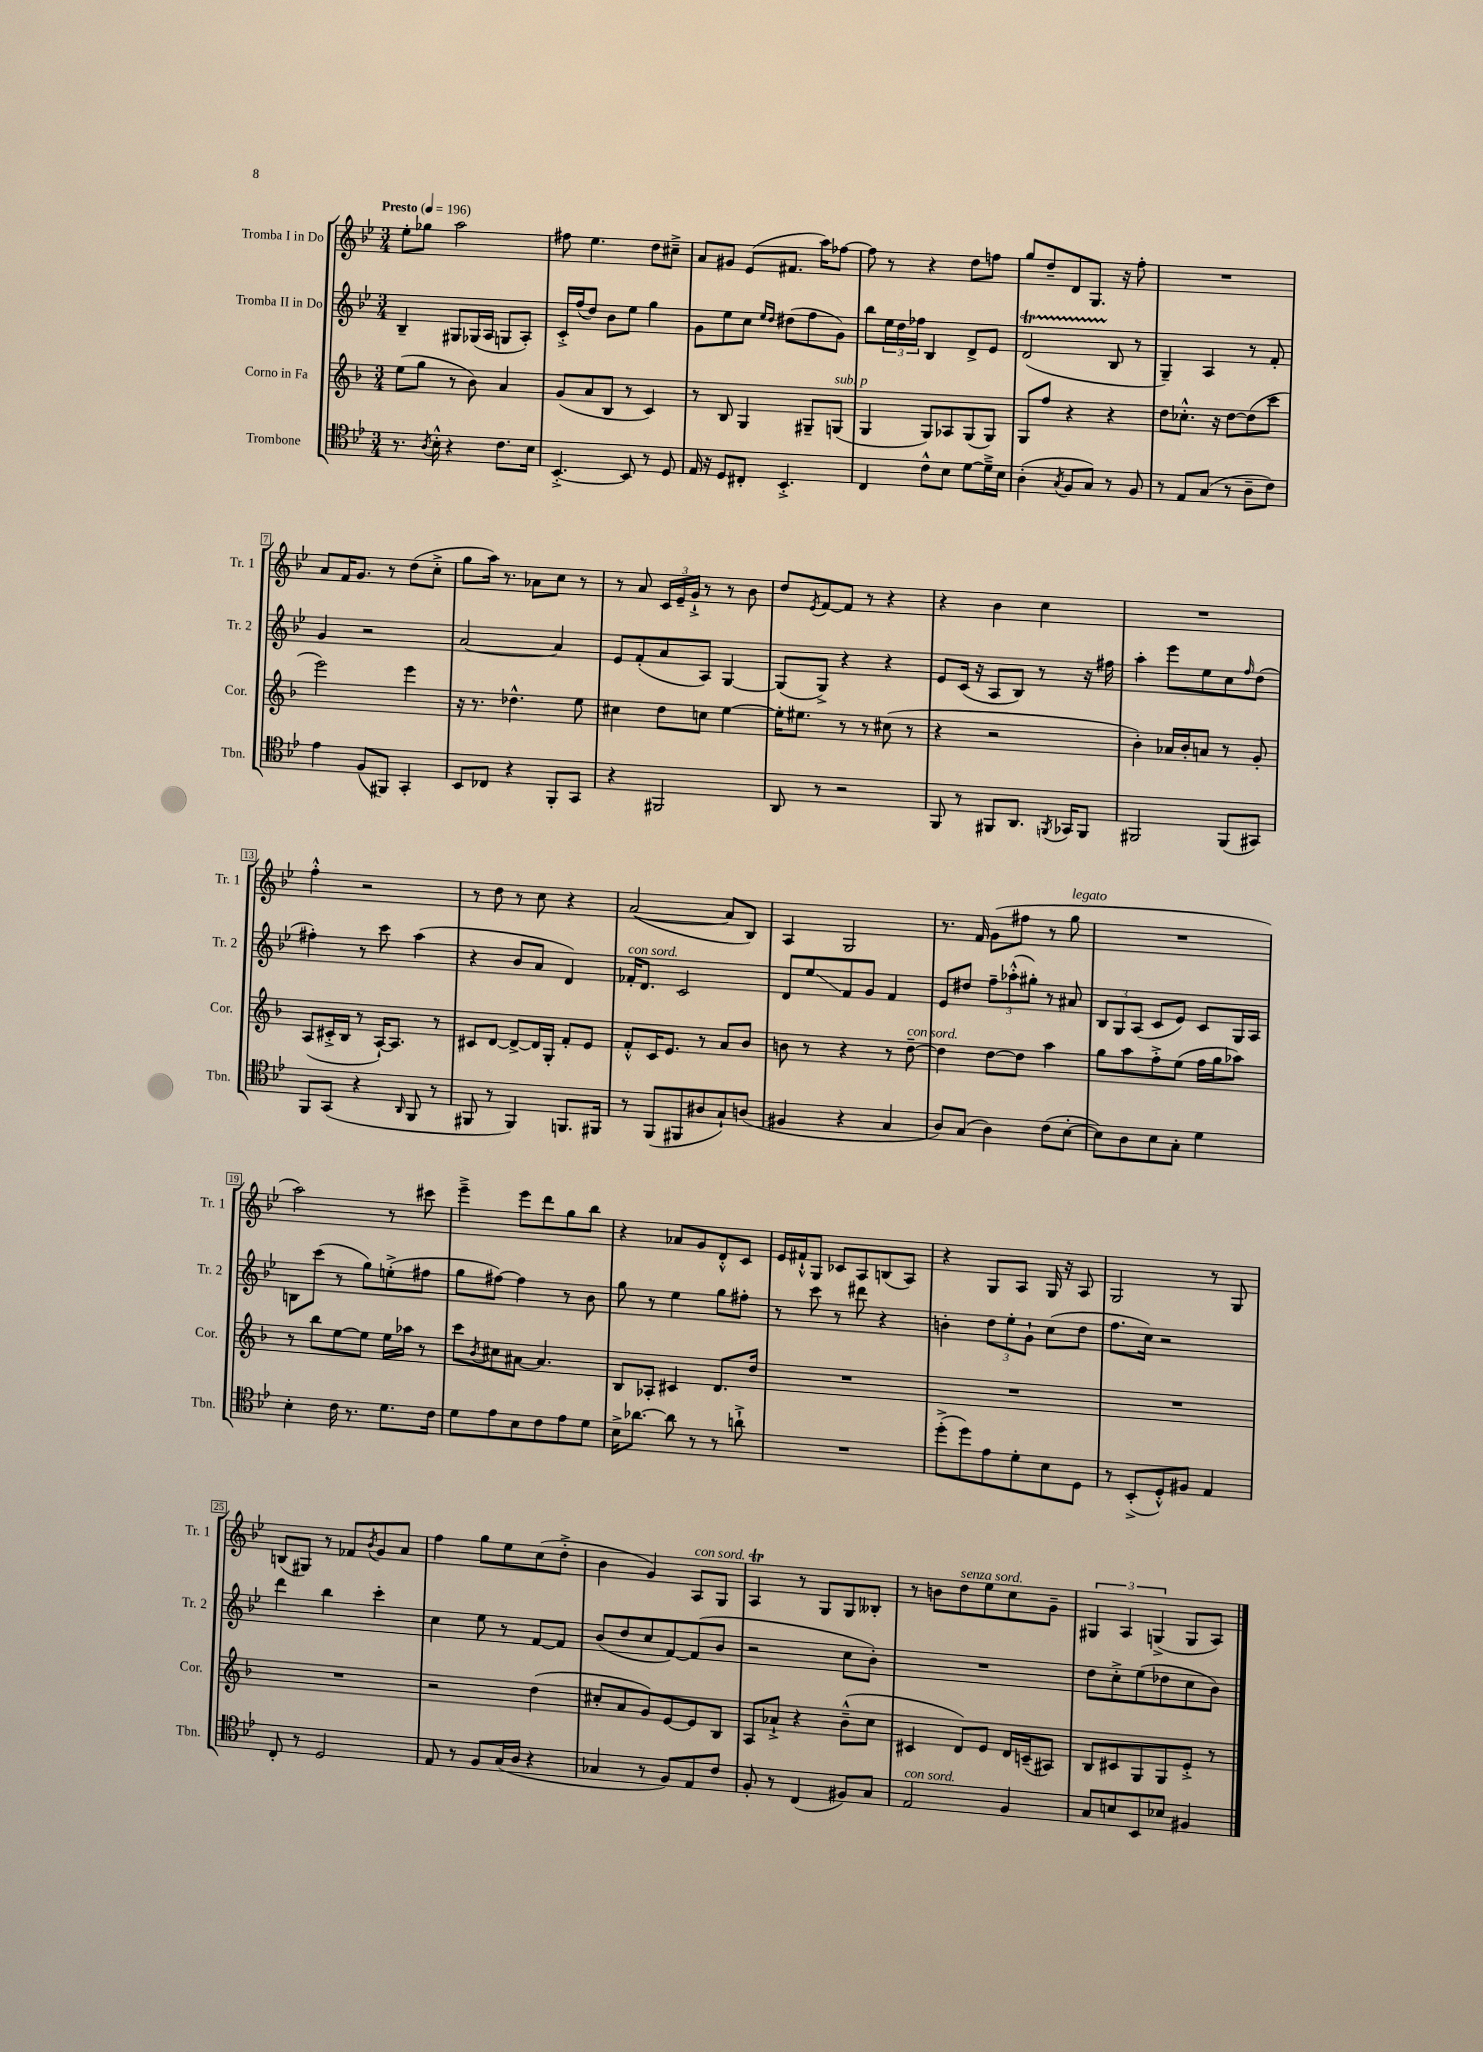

**kern	**kern	**kern	**kern
*staff4	*staff3	*staff2	*staff1
*clefC4	*clefG2	*clefG2	*clefG2
*k[b-e-]	*k[b-]	*k[b-e-]	*k[b-e-]
*M3/4	*M3/4	*M3/4	*M3/4
*MM196	*MM196	*MM196	*MM196
8.r	(8ee	4B-~	8ee-'
.	8gg	.	8gg-
8qA	.	.	.
16B-'^^	.	.	.
4r	8r	8G#	2aa
.	8b-)	(16G-	.
.	.	16A	.
8.c	4a	8G	.
.	.	8A')	.
16B-	.	.	.
=	=	=	=
[4.BB-'^	(8g	16c'^	8ff#
.	.	(16ff	.
.	8a	8dd)	4.ee-
.	8B-	8b-	.
8BB-]	8r	8ee-	.
8r	4c)	4gg	8dd
8D	.	.	8cc#~^
=	=	=	=
16E-	8r	8g	8a
16r	.	.	.
8D	8B-	8ee-	8g#
8C#'	4G	8cc	(8e-
.	.	16qqee-	.
.	.	16qqdd	.
4.BB-'^	.	(8dd#	8.f#
.	8G#~	8ff	.
.	.	.	16aa)
.	(8G	8g)	[8ff-
=	=	=	=
4C	4G	8bb-	8ff-]
.	.	24ee-	8r
.	.	24dd	.
.	.	24ff-	.
8c^^	8G)	4B-	4r
8B-	8A-	.	.
[8d	(8G	8d^	8dd
16d~^]	8G)	8e-	8ff
16B-	.	.	.
=	=	=	=
(4A'	8G	(2d	8gg
.	8ff	.	8dd~
8qG	.	.	.
8F	4r	.	8d
8G)	.	.	8.G
8r	4r	8B-	.
.	.	.	16r
8F	.	8r	8ff'
=	=	=	=
8r	8dd	4G~)	2.r
8E-	8.cc-'^^	.	.
(8G	.	4A	.
.	16r	.	.
8r	[8dd	.	.
8A~	(8dd]	8r	.
8c)	8ccc	8f'	.
=	=	=	=
4e-	2eee)	4g	8a
.	.	.	16f
.	.	.	8.g
(8F	.	2r	.
8FF#)	.	.	8r
4GG'	4eee	.	(8dd
.	.	.	8cc'^
=	=	=	=
8BB-	16r	[2a	8gg
.	8.r	.	.
8C-	.	.	16aa)
.	.	.	8.r
4r	4.dd-^^	.	.
.	.	.	8a-
8FF'	.	4a]	8cc
8GG	8ee	.	8r
=	=	=	=
4r	4cc#	8e-	8r
.	.	(8f'	8a
2FF#	8dd	8a	24c
.	.	.	24e-~
.	.	.	24g`^
.	8cc	8A)	8r
.	[4ee	[4G	8r
.	.	.	8b-
=	=	=	=
8AA	16ee']	(8G]	8dd
.	8.ee#	.	.
.	.	.	8qe-
8r	.	8G^)	[8f
2r	8r	4r	8f]
.	8r	.	8r
.	(8cc#	4r	4r
.	8r	.	.
=	=	=	=
8FF	4r	8e-	4r
8r	.	(16c	.
.	.	16r	.
8FF#	2r	8A	4b-
8.AA	.	8B-)	.
.	.	8r	4cc
8qFF	.	.	.
16GG-	.	.	.
8FF	.	16r	.
.	.	16ff#	.
=	=	=	=
2FF#	4b-')	4aa'	2.r
.	16a-	8eee-	.
.	16b-'	.	.
.	8a	8ee-	.
(8FF#	8r	8cc	.
.	.	16qqff	.
8GG#)	8g'	(8dd	.
=	=	=	=
8FF	(8A	4ff#')	4ff'^^
(8GG	16c#'^	.	.
.	16B-	.	.
4r	8r	8r	2r
.	[16A`)	8ccc	.
.	8.A]	.	.
16qqAA	.	.	.
8FF	.	(4aa	.
8r	8r	.	.
=	=	=	=
8FF#	8c#	4r	8r
8r	[8d	.	8dd
4FF#)	8d^_	8b-	8r
.	16d]	8a	8cc
.	16G'	.	.
8.FF	8f'	4d)	4r
.	8e	.	.
16FF#	.	.	.
=	=	=	=
8r	8f'^^	16f-'	([2a
.	.	8.d	.
(8FF	16c	.	.
.	8.e	.	.
8FF#	.	2c	.
8A#	8r	.	.
8G`)	8a	.	8a]
(8A	8b-	.	8B-)
=	=	=	=
4F#	8b	8d	4A
.	8r	8ee-	.
4r	4r	8f	2G
.	.	8g	.
4G	8r	4f	.
.	[8dd~	.	.
=	=	=	=
8A)	4dd]	8e-	8.r
(8G	.	8dd#	.
.	.	.	16f
4A)	[8dd	12ff~	(8g
.	.	(12aa-'^^	.
.	8dd]	.	8ff#
.	.	12gg#')	.
(8c	4aa	8r	8r
[8B-'	.	8a#	8gg
=	=	=	=
8B-])	8gg	12B-	2.r
.	.	12G	.
8A	8aa	.	.
.	.	(12A	.
8B-	8ff'^	8c	.
8G'	(8ee	8e-)	.
4d	16ff	8c	.
.	16gg	.	.
.	8aa-)	16G	.
.	.	16A	.
=	=	=	=
4B-'	8r	8B	2aa)
.	8bb-	(8ccc	.
16c	[8ee	8r	.
8.r	.	.	.
.	8ee]	8gg)	.
8.d	16ee	(8ee'^	8r
.	16aa-	.	.
.	8r	8ff#	8ccc#
16c	.	.	.
=	=	=	=
8d	8ccc	8gg	4eee-~^
.	8qb-	.	.
8e-	8cc#	[8ff#)	.
8B-	[8a#	4ff#]	8eee-
8c	4.a#]	.	8ddd
8e-	.	8r	8gg
8d	.	8b-	8bb-
=	=	=	=
16B-^	8B-	8gg	4r
[8.a-	.	.	.
.	8A-'	8r	.
8a-]	4c#	4ee-	8a-
8r	.	.	8g
8r	8.d	8gg	8d'^^
8a`^	.	8ff#'	8c
.	16dd	.	.
=	=	=	=
2.r	2.r	8r	16e-
.	.	.	16f#`^^
.	.	8ccc	8G
.	.	8r	8c-
.	.	8ddd#	8A
.	.	4r	(8B
.	.	.	8A)
=	=	=	=
(8dd'^	2.r	4b'	4r
8dd)	.	.	.
8e-	.	12dd	8G
.	.	12ee-'	.
8d'	.	.	8A
.	.	12g`	.
8B-	.	(8cc	16G
.	.	.	16r
8D	.	8dd	8A
=	=	=	=
8r	2.r	8.ff	2G
(8BB-'^	.	.	.
.	.	16cc)	.
8D'^^)	.	2r	.
8F#	.	.	.
4E-	.	.	8r
.	.	.	8G
=	=	=	=
8C'	2.r	4ddd	(8B
8r	.	.	8G#)
2D	.	4bb-	8r
.	.	.	8f-
.	.	.	8qb-
.	.	4ccc'	8g
.	.	.	8a
=	=	=	=
8E-	2r	4cc	4ff
8r	.	.	.
8F	.	8ee-	8gg
(16G	.	8r	8ee-
16A	.	.	.
4r	(4dd	[8f	(8cc
.	.	8f]	8dd'^
=	=	=	=
4G-	8cc#'	(8b-	4b-
.	8a	8dd	.
8r	8g)	8cc	4g)
8F)	[8e	[8f)	.
8E-	8e]	(8f]	8A
8c	8B-	8b-	8G
=	=	=	=
8F'	8A	2r	4A
8r	8a-`^	.	.
(4C	4r	.	8r
.	.	.	8G
8F#)	(8b-~^^	8cc	8G
8G	8cc	8b-')	8B--'
=	=	=	=
2E-	4c#	2.r	8r
.	.	.	8b
.	8d)	.	8dd
.	8e	.	8ee-
4F	16d	.	8cc
.	(16c~	.	.
.	8A#)	.	8g~
=	=	=	=
8G	8B-	8dd	6G#
8B	8c#	8cc'^	.
.	.	.	6A
8BB-	8G	(8ee-	.
.	.	.	(6G^
8B-	8G	8dd-	.
4F#	8e'^	8cc	8G
.	8r	8b-)	8A)
==	==	==	==
*-	*-	*-	*-
